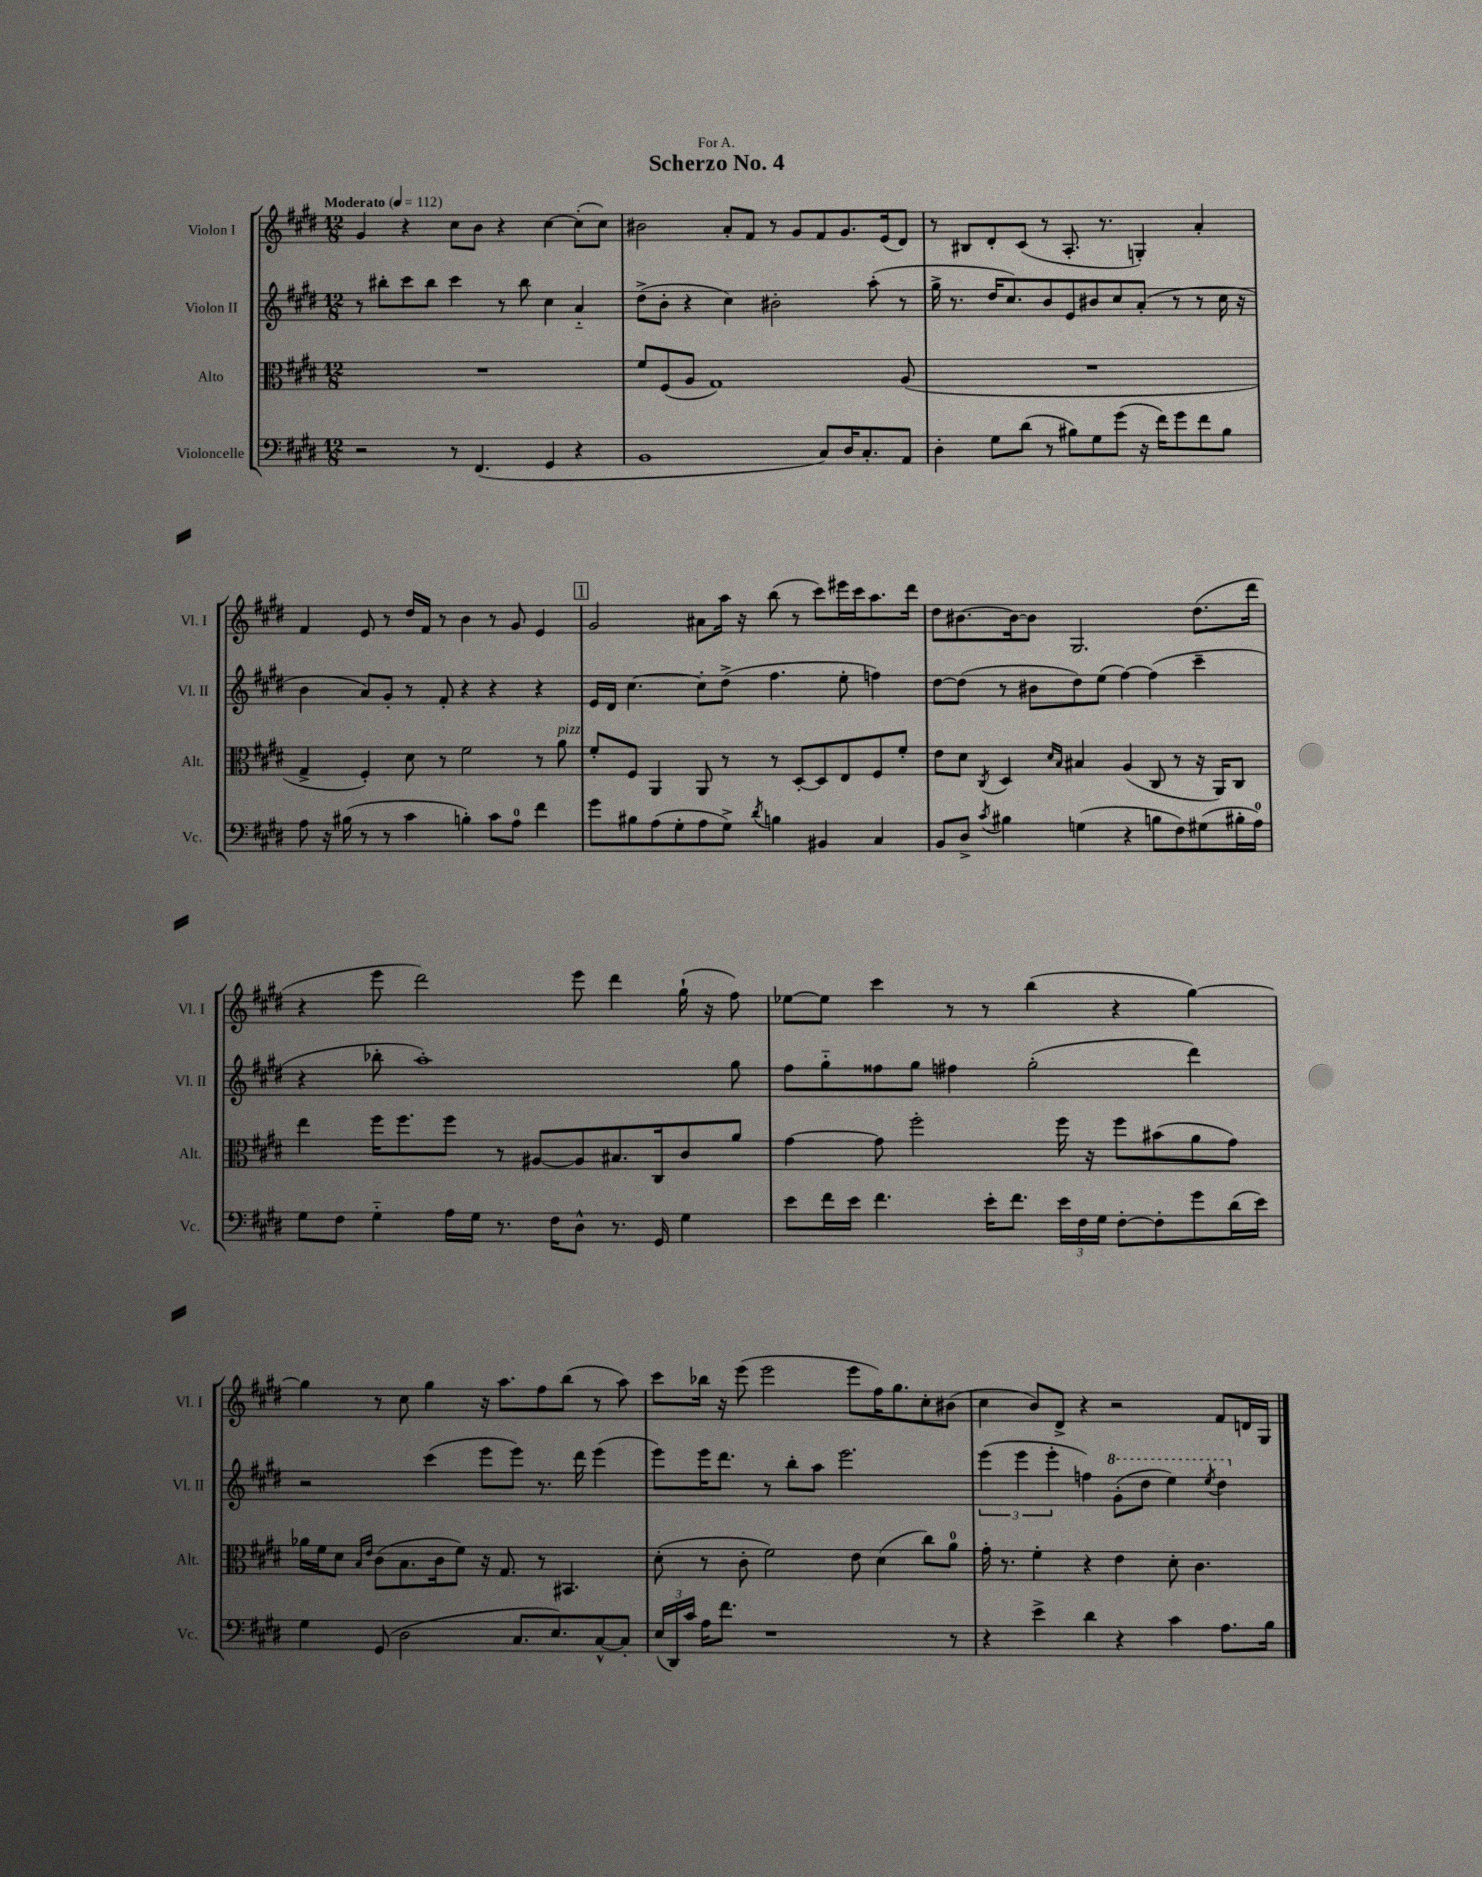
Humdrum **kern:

**kern	**kern	**kern	**kern
*part4	*part3	*part2	*part1
*staff4	*staff3	*staff2	*staff1
*I"Violoncelle	*I"Alto	*I"Violon II	*I"Violon I
*I'Vc.	*I'Alt.	*I'Vl. II	*I'Vl. I
*clefF4	*clefC3	*clefG2	*clefG2
*k[f#c#g#d#]	*k[f#c#g#d#]	*k[f#c#g#d#]	*k[f#c#g#d#]
*M12/8	*M12/8	*M12/8	*M12/8
*MM112	*MM112	*MM112	*MM112
=1	=1	=1	=1
!	!	!	!LO:TX:a:B:t=Moderato
2r	1.r	8r	4g#/
.	.	8bb#X'\L	.
.	.	8ccc#\	4r
.	.	8bb#\J	.
8r	.	4ccc#\	8cc#\L
(4.FF#/	.	.	8b\J
.	.	8r	4r
.	.	8bb#\	.
4GG#/	.	4cc#\	[4cc#\
4r	.	4a/	(8cc#'\L]
.	.	.	8cc#\J)
=2	=2	=2	=2
1BB	8f#/L	(8dd#^\L	2b#X\
.	(8F#/	8b'\J	.
.	8A/J	4r	.
.	1G#)	.	.
.	.	4cc#\)	8a'/L
.	.	.	8f#/J
.	.	2b#X'\	8r
.	.	.	8g#/L
8C#/L)	.	.	8f#/
16D#/K	.	.	8.g#/
8.C#'/	.	.	.
.	.	(8aa'\	.
.	.	.	(16e/k
8AA/J	(8A/	8r	8d#/J)
=3	=3	=3	=3
4D#'\	1.r	16gg#^\	8r
.	.	8.r	.
.	.	.	8B#X/L
8G#\L	.	16dd#/KL	8d#'/
.	.	8.cc#/)	.
(8d#\J	.	.	(8c#/J
8r	.	8b/	8r
8B#X\L)	.	8e/	8.A'/
8G#\	.	8b#X/	.
.	.	.	8.r
(8g#\J	.	8cc#/	.
16r	.	(8a'/J	4Gn'/)
16f#\KL)	.	.	.
8g#\	.	8r	.
8f#\	.	8r	4a'/
8B#\J	.	16cc#\	.
.	.	16r	.
!!LO:LB:g=z
=4	=4	=4	=4
8A\	4G#^/	4b\	4f#/
16r	.	.	.
(16B#X\	.	.	.
8r	4F#'/)	8a/L)	8e/
8r	.	8g#'/J	8r
4c#\	8d#\	8r	16dd#/LL
.	.	.	16f#/JJ
.	8r	8f#'/	8r
4Bn'\)	2f#\	4r	4b\
8c#\L	.	4r	8r
8A\J	.	.	8g#/
4f#\	8r	4r	4e/
!	!LO:TX:a:i:t=pizz.	!	!
.	8a\	.	.
!!LO:REH:place=s1:t=1
=5	=5	=5	=5
8g#\L	8f#'/L	16e/LL	2g#/
.	.	16d#/JJ	.
8B#X\	8F#/J	[4.cc#\	.
(8A\	4AA/	.	.
8G#'\	.	.	.
8A\	8AA/	8cc#'\L]	8a#X\L
8G#^\J)	8r	(8dd#^\J	16aa\Jk
.	.	.	16r
8qd#/	.	.	.
4Bn\	8r	4.ff#\	(8bb\
.	[8D#'/L	.	8r
4BB#X/	8D#/]	.	8ccc#\L)
.	8E/	8ee'\	16eee#X\L
.	.	.	16ccc#\J
4C#/	8F#/	4ffn\)	8.aa\
.	8f#'/J	.	.
.	.	.	16ddd#\Jk
=6	=6	=6	=6
8BB/L	8e\L	[8dd#\L	8dd#\L
8D#^/J	8d#\J	(8dd#\J]	[8.b#X\
8qc#/	8qC#/	.	.
4B#X\	4D#/	8r	.
.	.	.	16b#\k_
.	.	8b#X\L	8b#\J]
.	16qqd#/LL	.	.
.	16qqB/JJ	.	.
(4Gn\	4B#X/	8dd#\)	2.G#/
.	.	(8ee\J	.
4r	(4A/	[4ff#\)	.
8Bn\L	8C#/	(4ff#\]	.
8F#\)	8r	.	.
(8G#X\	16r	4ccc#~\	(8.dd#\L
.	16AA/KL)	.	.
16B#X'\L	8C#/J	.	.
16A\JJ)	.	.	16ddd#\Jk
!!LO:LB:g=z
=7	=7	=7	=7
8G#\L	4ee\	4r	4r
8F#\J	.	.	.
4G#\	16ff#\KL	8bb-X'\	8eee\
.	8.ff#\	.	.
.	.	1aa')	2ddd#\)
16A\LL	8ff#\J	.	.
16G#\JJ	.	.	.
8.r	8r	.	.
.	[8A#X/L	.	.
16F#\KL	.	.	.
8D#^^\J	8A#/]	.	8eee\
8.r	8.B#X/	.	4ddd#\
16GG#/	16C#/k	.	.
4G#\	8c#/	.	(16gg#`\
.	.	.	16r
.	8a/J	8gg#\	8ff#\)
=8	=8	=8	=8
8e\L	[4g#\	8ff#\L	[8ee-X\L
16f#\L	.	8gg#\	8ee-\J]
16e\JJ	.	.	.
4.f#\	8g#\]	8ff##X\	4ccc#\
.	2ff#'\	8gg#\J	.
.	.	4ff#X\	8r
16e'\KL	.	.	8r
8.f#\J	.	.	.
.	.	(2gg#'\	(4bb\
24e\LL	16ff#\	.	.
24F#\	.	.	.
.	16r	.	.
24G#\JJ	.	.	.
[8F#'\L	8ff#\L	.	4r
8F#'\]	(8b#X\	.	.
8g#\	8a\	4ddd#\)	[4gg#\)
(16d#\L	8g#\J)	.	.
16e\JJ)	.	.	.
!!LO:LB:g=z
=9	=9	=9	=9
4G#\	16a-X\LL	2r	4gg#\]
.	16f#\J	.	.
.	8d#\J	.	.
.	16qqB/LL	.	.
.	16qqe/JJ	.	.
(8GG#/	(8c#\L	.	8r
2D#\	8.B\	.	8cc#\
.	.	(4ccc#\	4gg#\
.	16c#\k	.	.
.	8f#\J)	.	.
.	16r	8eee\L	16r
.	8.G#/	.	8.aa\L
8.C#/L	.	8eee\J)	.
.	8r	8.r	8ff#\
8.E/)	.	.	.
.	4.BB#X/	.	(8bb\J
.	.	16ddd#\	.
[8C#^^/	.	(4eee\	8r
8C#'/J]	.	.	8aa\)
=10	=10	=10	=10
(24E/LL	(8d#'\	8eee\L)	8ccc#\L
24DD#/)	.	.	.
24c#/JJ	.	.	.
16A\KL	8r	16eee\K	16bb-X\Jk
8.f#\J	.	8.ddd#\J	16r
.	8c#'\	.	(8eee\
1r	2f#\)	8r	2eee\
.	.	8bb'\L	.
.	.	8aa\J	.
.	.	2.eee\	.
.	8e\	.	8eee\L
.	(4d#\	.	16ff#\K)
.	.	.	8.gg#\
.	8cc#\L)	.	8cc#'\
8r	8a\J	.	(8b#X\J
=11	=11	=11	=11
4r	16g#'\	(6eee\	4cc#\
.	8.r	.	.
.	.	6eee\	.
4e^\	4f#'\	.	8b/L)
.	.	6eee'\	.
.	.	.	8d#^/J
4d#\	4r	4ffn\)	4r
*	*	*8va	*
4r	4e\	(8gg#'\L	2r
.	.	8ddd#\J	.
4c#\	8d#'\	4eee\)	.
.	4.c#\	.	.
.	.	8qeee/	.
8.A\L	.	4ddd#\	8f#/L
.	.	.	16dn/L
16B\Jk	.	.	16G#/JJ
*	*	*X8va	*
==	==	==	==
*-	*-	*-	*-
